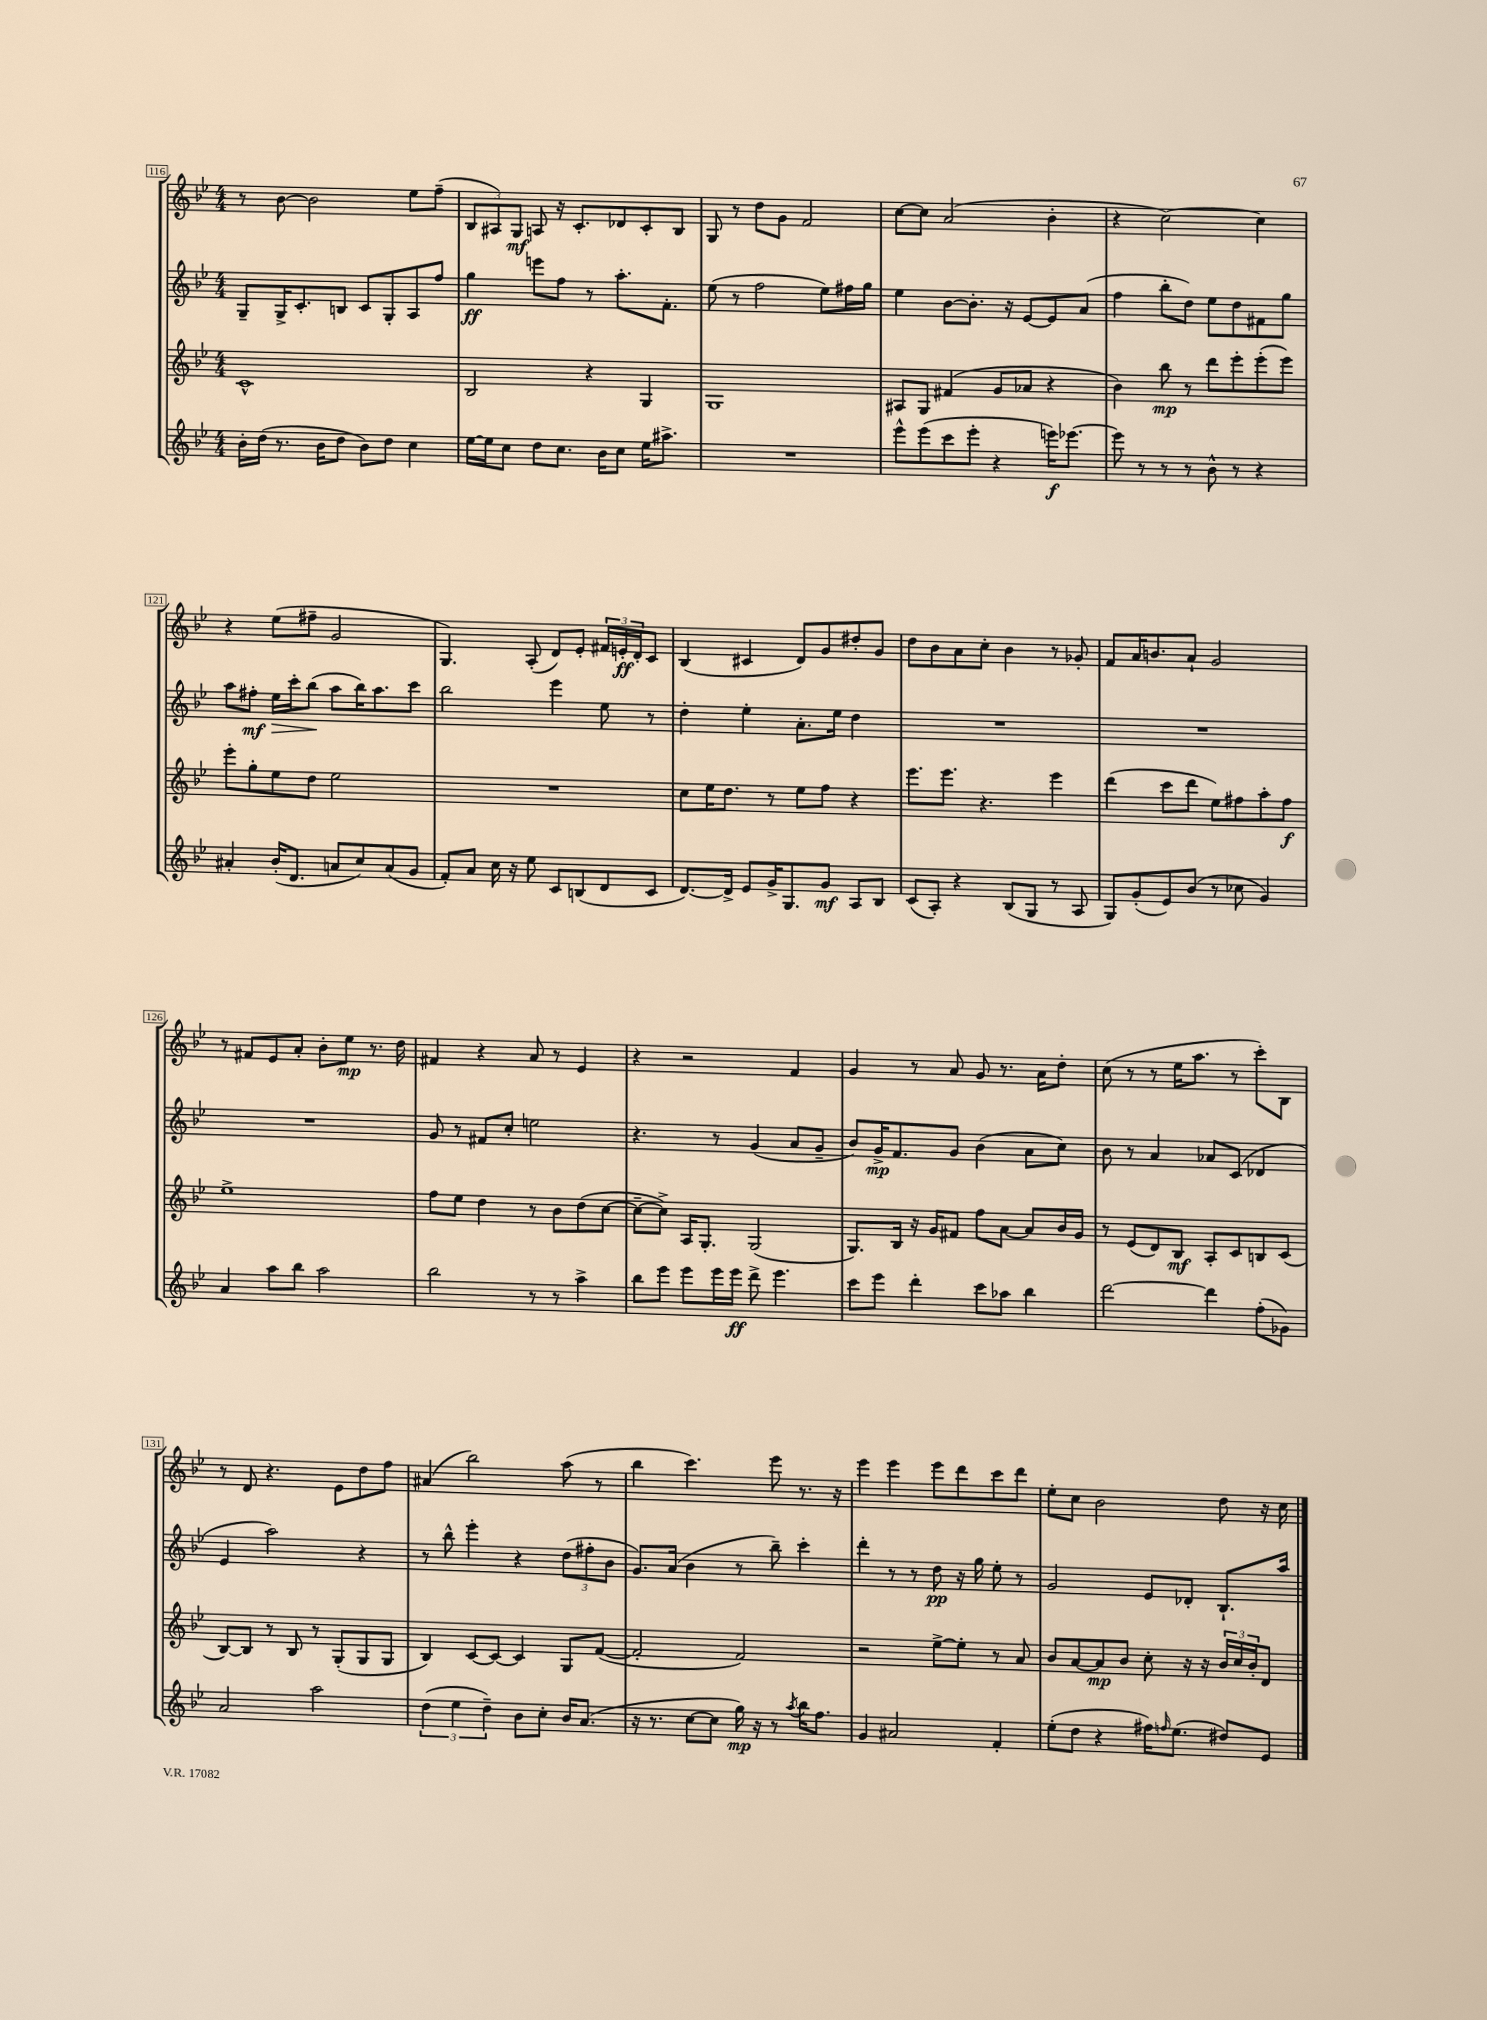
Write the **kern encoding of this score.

**kern	**dynam	**kern	**dynam	**kern	**dynam	**kern	**dynam
*part4	*part4	*part3	*part3	*part2	*part2	*part1	*part1
*staff4	*staff4	*staff3	*staff3	*staff2	*staff2	*staff1	*staff1
*clefG2	*	*clefG2	*	*clefG2	*	*clefG2	*
*k[b-e-]	*	*k[b-e-]	*	*k[b-e-]	*	*k[b-e-]	*
*M4/4	*	*M4/4	*	*M4/4	*	*M4/4	*
=116	=116	=116	=116	=116	=116	=116	=116
16b-'\LL	.	1c^^	.	8G~/L	.	8r	.
(16dd\JJ	.	.	.	.	.	.	.
8.r	.	.	.	16G^/K	.	[8b-\	.
.	.	.	.	8.c'/	.	.	.
.	.	.	.	.	.	2b-\]	.
16b-\KL	.	.	.	.	.	.	.
8dd\J	.	.	.	8Bn/J	.	.	.
8b-\L)	.	.	.	8c/L	.	.	.
8dd\J	.	.	.	8G'/	.	.	.
4cc\	.	.	.	8A/	.	8ee-\L	.
.	.	.	.	8ff/J	.	(8ff~\J	.
=117	=117	=117	=117	=117	=117	=117	=117
[16ee-\LL	.	2B-/	.	4gg\	ff	12B-/L	.
16ee-\J]	.	.	.	.	.	.	.
.	.	.	.	.	.	12A#X/)	.
8cc\J	.	.	.	.	.	.	.
.	.	.	.	.	.	12G/J	mf
8dd\L	.	.	.	8eeen\L	.	8An/	.
8.cc\J	.	.	.	8ff\J	.	16r	.
.	.	.	.	.	.	8.c'/L	.
.	.	4r	.	8r	.	.	.
16b-\KL	.	.	.	.	.	.	.
8cc\J	.	.	.	8.aa'\L	.	8d-X/	.
16ee-\KL	.	4G/	.	.	.	8c'/	.
8.aa#X^\J	.	.	.	8.f'\J	.	.	.
.	.	.	.	.	.	8B-/J	.
=118	=118	=118	=118	=118	=118	=118	=118
1r	.	1G	.	(8ee-\	.	8G/	.
.	.	.	.	8r	.	8r	.
.	.	.	.	2ff\	.	8dd\L	.
.	.	.	.	.	.	8g\J	.
.	.	.	.	.	.	2f/	.
.	.	.	.	8ee-\L)	.	.	.
.	.	.	.	16ff#X\L	.	.	.
.	.	.	.	16gg\JJ	.	.	.
=119	=119	=119	=119	=119	=119	=119	=119
8eee-^^\L	.	8A#X/L	.	4ee-\	.	[8cc\L	.
(8eee-\	.	8G/J	.	.	.	8cc\J]	.
8ccc\	.	(4f#X/	.	[8b-\L	.	(2a/	.
8eee-'\J	.	.	.	8.b-'\J]	.	.	.
4r	.	8g/L	.	.	.	.	.
.	.	.	.	16r	.	.	.
.	.	8a-X/J	.	[8e-/L	.	.	.
16eeen\KL)	f	4r	.	8e-/]	.	4b-'\	.
[8.eee-X\J	.	.	.	.	.	.	.
.	.	.	.	(8a/J	.	.	.
=120	=120	=120	=120	=120	=120	=120	=120
8eee-\]	.	4b-\)	.	4ff\	.	4r	.
8r	.	.	.	.	.	.	.
8r	.	8bb-\	mp	8bb-'\L	.	[2cc\)	.
8r	.	8r	.	8dd\J)	.	.	.
8b-^^\	.	8ddd\L	.	8ee-\L	.	.	.
8r	.	8eee-'\	.	8dd\	.	.	.
4r	.	(8eee-'\	.	8f#X\	.	4cc\]	.
.	.	8eee-\J)	.	8gg\J	.	.	.
!!LO:LB:g=z
=121	=121	=121	=121	=121	=121	=121	=121
4a#X'/	.	8eee-'\L	.	8aa\L	.	4r	.
.	.	8gg'\	.	8ff#X'\J	mf	.	.
!	!	!	!	!	!LO:HP:b	!	!
(16b-'/KL	.	8ee-\	.	16ee-\LL	>	(8ee-\L	.
8.d/J	.	.	.	16ccc'\J	.	.	.
.	.	8dd\J	.	(8bb-\J	.	8ff#X~\J	.
8an/L	.	2ee-\	.	8aa\L	]	2g/	.
8cc/)	.	.	.	16bb-\K)	.	.	.
.	.	.	.	8.aa\	.	.	.
(8a/	.	.	.	.	.	.	.
8g/J	.	.	.	8ccc\J	.	.	.
=122	=122	=122	=122	=122	=122	=122	=122
8f'/L)	.	1r	.	2bb-\	.	4.G/)	.
8a/J	.	.	.	.	.	.	.
16cc\	.	.	.	.	.	.	.
16r	.	.	.	.	.	.	.
8ee-\	.	.	.	.	.	(8A'/	.
8c/L	.	.	.	4eee-\	.	8d/L)	.
(8Bn/	.	.	.	.	.	8e-'/J	.
8d/	.	.	.	8ee-\	.	24f#X/LL	.
.	.	.	.	.	.	24en'/	ff
.	.	.	.	.	.	24d'/J	.
8c/J	.	.	.	8r	.	8c/J	.
=123	=123	=123	=123	=123	=123	=123	=123
[8.d/L)	.	8cc\L	.	4dd'\	.	(4B-/	.
.	.	16ee-\K	.	.	.	.	.
16d^/Jk]	.	8.dd\J	.	.	.	.	.
8e-/L	.	.	.	4ee-'\	.	4c#X/	.
16g^/K	.	8r	.	.	.	.	.
8.G/	.	.	.	.	.	.	.
.	.	8ee-\L	.	8.a'\L	.	8d/L)	.
8g/J	mf	8ff\J	.	.	.	8g/	.
.	.	.	.	16ee-\Jk	.	.	.
8A/L	.	4r	.	4dd\	.	8dd#X'/	.
8B-/J	.	.	.	.	.	8g/J	.
=124	=124	=124	=124	=124	=124	=124	=124
(8c/L	.	8.eee-\L	.	1r	.	8dd\L	.
8A'/J)	.	.	.	.	.	8b-\	.
.	.	8.eee-\J	.	.	.	.	.
4r	.	.	.	.	.	8a\	.
.	.	4.r	.	.	.	8cc'\J	.
(8B-/L	.	.	.	.	.	4b-\	.
8G/J	.	.	.	.	.	.	.
8r	.	4eee-\	.	.	.	8r	.
8A/	.	.	.	.	.	8g-X'/	.
=125	=125	=125	=125	=125	=125	=125	=125
8G/L)	.	(4ddd\	.	1r	.	8f/L	.
(8g'/	.	.	.	.	.	16a/K	.
.	.	.	.	.	.	8.bn/	.
8e-/)	.	8ccc\L	.	.	.	.	.
(8b-/J	.	8ddd\J	.	.	.	8a`/J	.
8r	.	8ee-\L)	.	.	.	2g/	.
8cc-X\	.	8ff#X\	.	.	.	.	.
4g/)	.	8aa'\	.	.	.	.	.
.	.	8ff#\J	f	.	.	.	.
!!LO:LB:g=z
=126	=126	=126	=126	=126	=126	=126	=126
4a/	.	1ee-^	.	1r	.	8r	.
.	.	.	.	.	.	8f#X/L	.
8aa\L	.	.	.	.	.	8e-/	.
8bb-\J	.	.	.	.	.	8a'/J	.
2aa\	.	.	.	.	.	8b-'\L	.
.	.	.	.	.	.	8ee-\J	mp
.	.	.	.	.	.	8.r	.
.	.	.	.	.	.	16dd\	.
=127	=127	=127	=127	=127	=127	=127	=127
2bb-\	.	8ff\L	.	8g/	.	4f#X/	.
.	.	8ee-\J	.	8r	.	.	.
.	.	4dd\	.	8f#X/L	.	4r	.
.	.	.	.	8cc'/J	.	.	.
8r	.	8r	.	2een\	.	8a/	.
8r	.	8b-\L	.	.	.	8r	.
4aa^\	.	(8dd\	.	.	.	4e-/	.
.	.	[8cc\J	.	.	.	.	.
=128	=128	=128	=128	=128	=128	=128	=128
8bb-\L	.	8cc~\L_	.	4.r	.	4r	.
8eee-\J	.	8cc^\J])	.	.	.	.	.
8eee-\L	.	16A/KL	.	.	.	2r	.
.	.	8.G'/J	.	.	.	.	.
16eee-\L	.	.	.	8r	.	.	.
16eee-\JJ	ff	.	.	.	.	.	.
8ddd^\	.	(2G/	.	(4g/	.	.	.
4.eee-\	.	.	.	.	.	.	.
.	.	.	.	8a/L	.	4f/	.
.	.	.	.	8g~/J	.	.	.
=129	=129	=129	=129	=129	=129	=129	=129
8ccc\L	.	8.G/L)	.	8b-/L)	.	4g/	.
8eee-\J	.	.	.	16g^/K	mp	.	.
.	.	16B-/Jk	.	8.f/	.	.	.
4ddd'\	.	16r	.	.	.	8r	.
.	.	16g/KL	.	.	.	.	.
.	.	8f#X/J	.	8g/J	.	8a/	.
8ccc\L	.	8ff\L	.	(4b-\	.	8g/	.
8aa-X\J	.	[8a\J	.	.	.	8.r	.
4bb-\	.	8a/L]	.	8a\L	.	.	.
.	.	.	.	.	.	16a\KL	.
.	.	16b-/L	.	8cc\J)	.	8dd'\J	.
.	.	16g/JJ	.	.	.	.	.
=130	=130	=130	=130	=130	=130	=130	=130
[2ddd\	.	8r	.	8b-\	.	(8cc\	.
.	.	(8e-/L	.	8r	.	8r	.
.	.	8d/)	.	4a/	.	8r	.
.	.	8B-/J	mf	.	.	16ee-\KL	.
.	.	.	.	.	.	8.aa\J	.
4ddd\]	.	8A'/L	.	8a-X/L	.	.	.
.	.	8c/	.	(8c/J	.	8r	.
(8ff'\L	.	8Bn/	.	4d-X/	.	8ccc'\L)	.
8g-X\J)	.	(8c/J	.	.	.	8B-\J	.
!!LO:LB:g=z
=131	=131	=131	=131	=131	=131	=131	=131
2a/	.	[8B-/L)	.	4e-/	.	8r	.
.	.	8B-/J]	.	.	.	8d/	.
.	.	8r	.	2aa\)	.	4.r	.
.	.	8B-/	.	.	.	.	.
2aa\	.	8r	.	.	.	.	.
.	.	(8G'/L	.	.	.	8e-\L	.
.	.	8G/	.	4r	.	8dd\	.
.	.	8G/J	.	.	.	8ff\J	.
=132	=132	=132	=132	=132	=132	=132	=132
(6dd\	.	4B-/)	.	8r	.	(4a#X/	.
.	.	.	.	8bb-^^\	.	.	.
6ee-\	.	.	.	.	.	.	.
.	.	[8c/L	.	4eee-'\	.	2bb-\)	.
6dd~\)	.	.	.	.	.	.	.
.	.	8c/J_	.	.	.	.	.
8b-\L	.	4c/]	.	4r	.	.	.
8cc'\J	.	.	.	.	.	.	.
16b-/KL	.	8G/L	.	(12dd\L	.	(8aa\	.
(8.a/J	.	.	.	.	.	.	.
.	.	.	.	12ff#X'\	.	.	.
.	.	([8f/J	.	.	.	8r	.
.	.	.	.	12b-\J	.	.	.
=133	=133	=133	=133	=133	=133	=133	=133
16r	.	2f'/]	.	8.g/L)	.	4bb-\	.
8.r	.	.	.	.	.	.	.
.	.	.	.	(16a/Jk	.	.	.
[8cc\L	.	.	.	4b-\	.	4.ccc\)	.
8cc\J]	.	.	.	.	.	.	.
16gg\)	mp	2f/)	.	8r	.	.	.
16r	.	.	.	.	.	.	.
8r	.	.	.	8bb-~\)	.	8eee-\	.
8qaa/	.	.	.	.	.	.	.
16bb-\KL	.	.	.	4ccc'\	.	8.r	.
8.ff\J	.	.	.	.	.	.	.
.	.	.	.	.	.	16r	.
=134	=134	=134	=134	=134	=134	=134	=134
4g/	.	2r	.	4ddd'\	.	4eee-\	.
2a#X/	.	.	.	8r	.	4eee-\	.
.	.	.	.	8r	.	.	.
.	.	[8ee-^\L	.	8dd\	pp	8eee-\L	.
.	.	8ee-'\J]	.	16r	.	8ddd\	.
.	.	.	.	16gg\	.	.	.
4f'/	.	8r	.	8ee-'\	.	8ccc\	.
.	.	8a/	.	8r	.	8ddd\J	.
=135	=135	=135	=135	=135	=135	=135	=135
(8ee-'\L	.	8b-/L	.	2g/	.	8ee-'\L	.
8dd\J	.	[8a/	.	.	.	8cc\J	.
4r	.	8a/]	mp	.	.	2b-\	.
.	.	8b-/J	.	.	.	.	.
16ff#X\KL)	.	8cc'\	.	8e-/L	.	.	.
16qqffn/	.	.	.	.	.	.	.
(8.ee-\J	.	.	.	.	.	.	.
.	.	16r	.	8d-X'/J	.	.	.
.	.	16r	.	.	.	.	.
8dd#X/L)	.	24b-/LL	.	8.B-`/L	.	8dd\	.
.	.	24cc/	.	.	.	.	.
.	.	24b-'/J	.	.	.	.	.
8e-/J	.	8d/J	.	.	.	16r	.
.	.	.	.	16aa/Jk	.	16cc\	.
==	==	==	==	==	==	==	==
*-	*-	*-	*-	*-	*-	*-	*-
